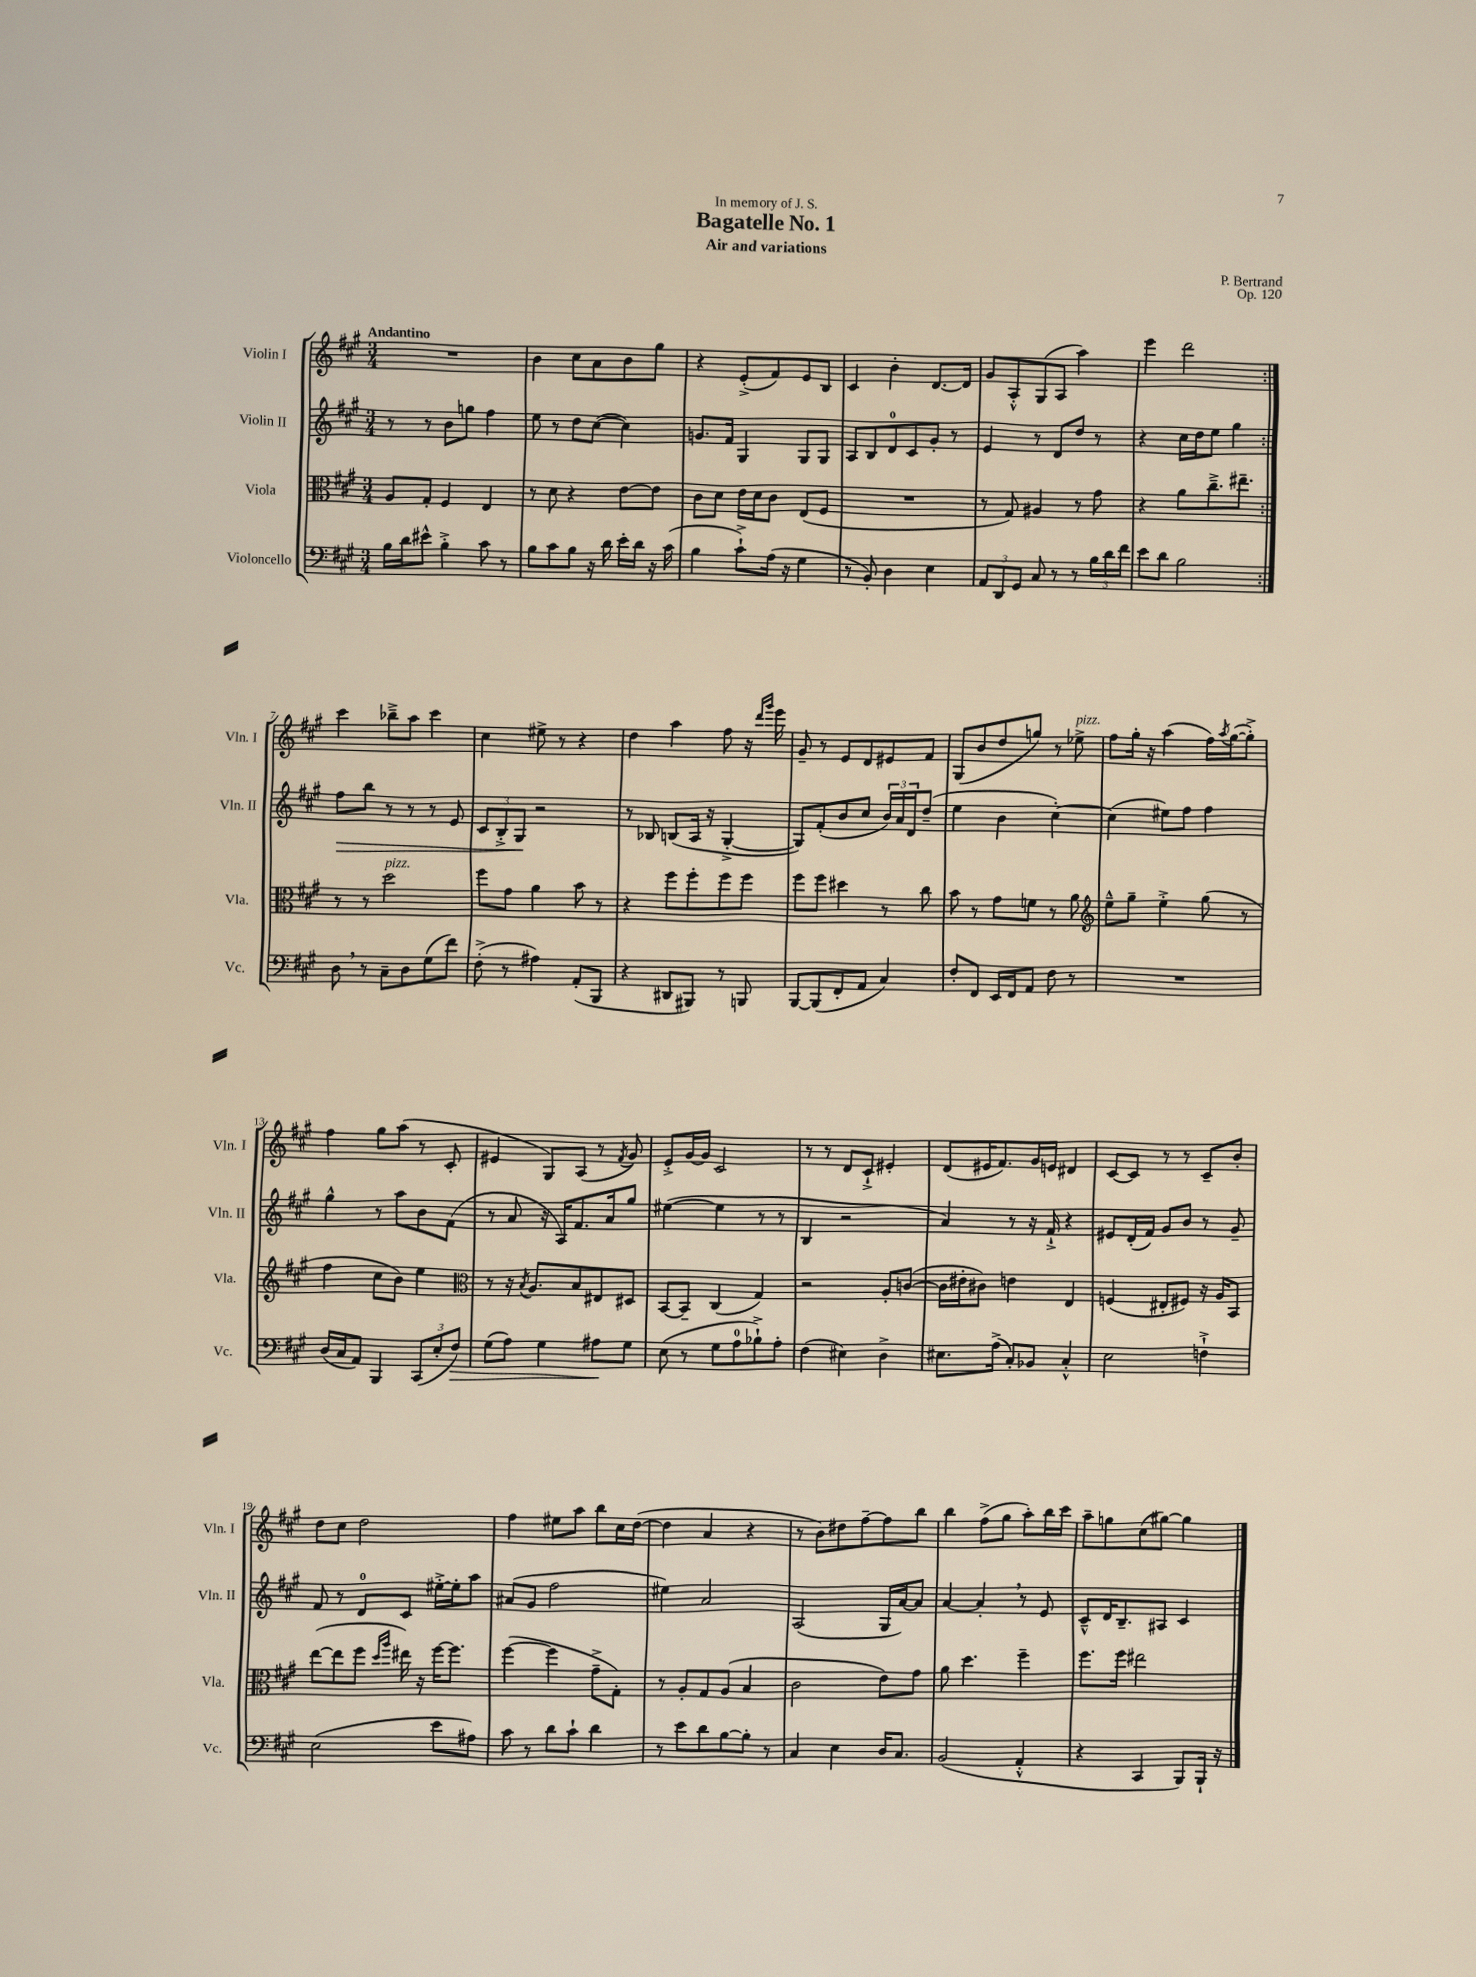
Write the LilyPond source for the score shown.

\header { title = "Bagatelle No. 1" composer = "P. Bertrand" subtitle = "Air and variations" dedication = "In memory of J. S." opus = "Op. 120" }
<<
\new StaffGroup <<
\new Staff = "s0" \with { instrumentName = "Violin I" shortInstrumentName = "Vln. I" } {
    \clef treble \key a \major \numericTimeSignature \time 3/4 \tempo "Andantino"
    \repeat volta 2 { R2. |
    b'4 cis''8 a'8 b'8 gis''8 |
    r4 e'8-.->( fis'8) e'8 b8 |
    cis'4 b'4-. d'8.~ d'16 |
    gis'8 a8-.-^ gis8( a8 a''4) |
    e'''4 d'''2 | }
    cis'''4 bes''8---> a''8 cis'''4 |
    cis''4 eis''8-> r8 r4 |
    d''4 a''4 fis''8 r16 \grace { d'''16 gis'''16 } e'''16 |
    gis'8-- r8 e'8 d'8 eis'8 fis'8 |
    gis8( b'8 d''8 g''8) r8 ees''8->^\markup { \italic "pizz." } |
    fis''8 gis''16-. r16 a''4( fis''16) \acciaccatura { a''8 } gis''16~( gis''8-.->) |
    fis''4 gis''8 a''8( r8 cis'8-. |
    eis'4 gis8) a8( r8 \acciaccatura { fis'8 } gis'8) |
    e'8-.-> gis'16~ gis'16 cis'2 |
    r8 r8 d'8 cis'8-!-> eis'4-. |
    d'8( eis'16 fis'8.) gis'16 e'16 dis'4 |
    cis'8~ cis'8 r8 r8 cis'8-- b'8-. |
    d''8 cis''8 d''2 |
    fis''4 eis''8 a''8 b''8 cis''16 d''16~( |
    d''4 a'4 r4 |
    r8 b'8) dis''8 fis''8~-- fis''8 b''8 |
    b''4 fis''8->( gis''8 a''8-.) b''16 cis'''16 |
    a''8-- g''8 cis''8( gis''8~) gis''4 \bar "|." |
}
\new Staff = "s1" \with { instrumentName = "Violin II" shortInstrumentName = "Vln. II" } {
    \clef treble \key a \major \numericTimeSignature \time 3/4
    \repeat volta 2 { r8 r8 b'8 g''8 fis''4 |
    e''8 r8 d''8 cis''8~( cis''4) |
    g'8. fis'16 gis4 gis8 gis8 |
    a8 b8 d'8-0 cis'8 gis'8-. r8 |
    e'4 r8 d'8 d''8 r8 |
    r4 cis''16 d''16 e''8 gis''4 | }
    fis''8\> b''8 r8 r8 r8 e'8 |
    \tuplet 3/2 { cis'8 b8-.-> gis8\! } r2 |
    r8 bes8 b8( a16 r16 gis4~-.-> |
    gis8) fis'8-.( b'8 cis''8 \tuplet 3/2 { b'16) a'16 d'16 } d''8--( |
    e''4 b'4 cis''4~-.) |
    cis''4( eis''8) fis''8 fis''4 |
    gis''4-^ r8 a''8 b'8 fis'8( |
    r8 a'8 r16 a16) fis'8. a'16 gis''8 |
    eis''4~( eis''4 r8 r8 |
    b4 r2 |
    a'4) r8 r16 fis'16-!-> r4 |
    eis'8 d'16-.( fis'16) gis'8 b'8 r8 gis'8-- |
    fis'8 r8 d'8-0 cis'8 eis''16~-.-> eis''16-. a''8 |
    ais'8( gis'8 fis''2 |
    eis''4) a'2 |
    a2( gis16 a'16~) a'8 |
    a'4~ a'4-. \breathe r8 e'8 |
    cis'8---^ d'16 b8.-- ais8 cis'4 \bar "|." |
}
\new Staff = "s2" \with { instrumentName = "Viola" shortInstrumentName = "Vla." } {
    \clef alto \key a \major \numericTimeSignature \time 3/4
    \repeat volta 2 { a8 gis8-. fis4 e4 |
    r8 d'8 r4 e'8~ e'8 |
    cis'8 d'8 e'16 d'16 cis'8 e8( fis8 |
    R2. |
    r8 gis8) ais4 r8 gis'8 |
    r4 a'8 cis''8.---> eis''8.-- | }
    r8 r8 d''2^\markup { \italic "pizz." } |
    fis''8 gis'8 a'4 b'8 r8 |
    r4 fis''8 fis''8-. fis''8 fis''8 |
    fis''8 fis''8 dis''4 r8 cis''8 |
    b'8 r8 gis'8 f'8 r8 a'8 |
    \clef treble e''8---^ gis''8-- e''4-.-> gis''8( r8 |
    fis''4 cis''8 b'8) e''4 |
    \clef alto r8 r16 \acciaccatura { b8 } a8. b8 eis8 dis8 |
    b,8~ b,8-- cis4( gis4) |
    r2 a8-. c'8~( |
    c'16 eis'16-. cis'8) e'4 e4 |
    f4( eis8-. fis8) r16 a16 b,8 |
    e''8~( e''8 fis''8 \grace { d''16 a''16 } eis''16) r16 fis''16~ fis''8. |
    fis''4~( fis''4 gis'8---> gis8-.) |
    r8 a8-. gis8 a8( b4 |
    cis'2 e'8) gis'8 |
    a'8 d''4. fis''4-- |
    fis''8. fis''16 eis''2 \bar "|." |
}
\new Staff = "s3" \with { instrumentName = "Violoncello" shortInstrumentName = "Vc." } {
    \clef bass \key a \major \numericTimeSignature \time 3/4
    \repeat volta 2 { b16 d'16 eis'8-^ b4-.-> cis'8 r8 |
    b8 cis'8 b8 r16 d'16 e'16-. d'16 r16 cis'16( |
    b4 cis'8-!->) a16( r16 gis4 |
    r8 b,8-.) d4 e4 |
    \tuplet 3/2 { a,8 d,8 gis,8 } cis8 r8 r8 \tuplet 3/2 { b16 d'16 fis'16 } |
    e'8 d'8 b2 | }
    d8 \breathe r8 cis8-- d8 gis8( fis'8) |
    fis8-.->( r8 ais4) a,8-.( b,,8 |
    r4 dis,8 bis,,8) r8 b,,8 |
    b,,8~ b,,8( fis,8-. a,8 cis4) |
    fis8-. fis,8 e,16 fis,16 a,8 fis8 r8 |
    R2. |
    d16( cis16 a,8) b,,4 \tuplet 3/2 { cis,8( e8-. fis8\>) } |
    gis8( a8) gis4 ais8\! gis8 |
    e8( r8 gis8 a8-0 bes8-!->) a8-. |
    fis4( eis4) d4-> |
    eis8. a16->( cis8-.) bes,8 cis4-.-^ |
    e2 f4-!-> |
    e2( e'8 ais8) |
    cis'8 r8 d'8 cis'8-! d'4 |
    r8 e'8 d'8 b8~ b8-. r8 |
    cis4 e4 d16 cis8. |
    b,2( a,4-.-^ |
    r4 cis,4 b,,8) b,,16-! r16 \bar "|." |
}
>>
>>
